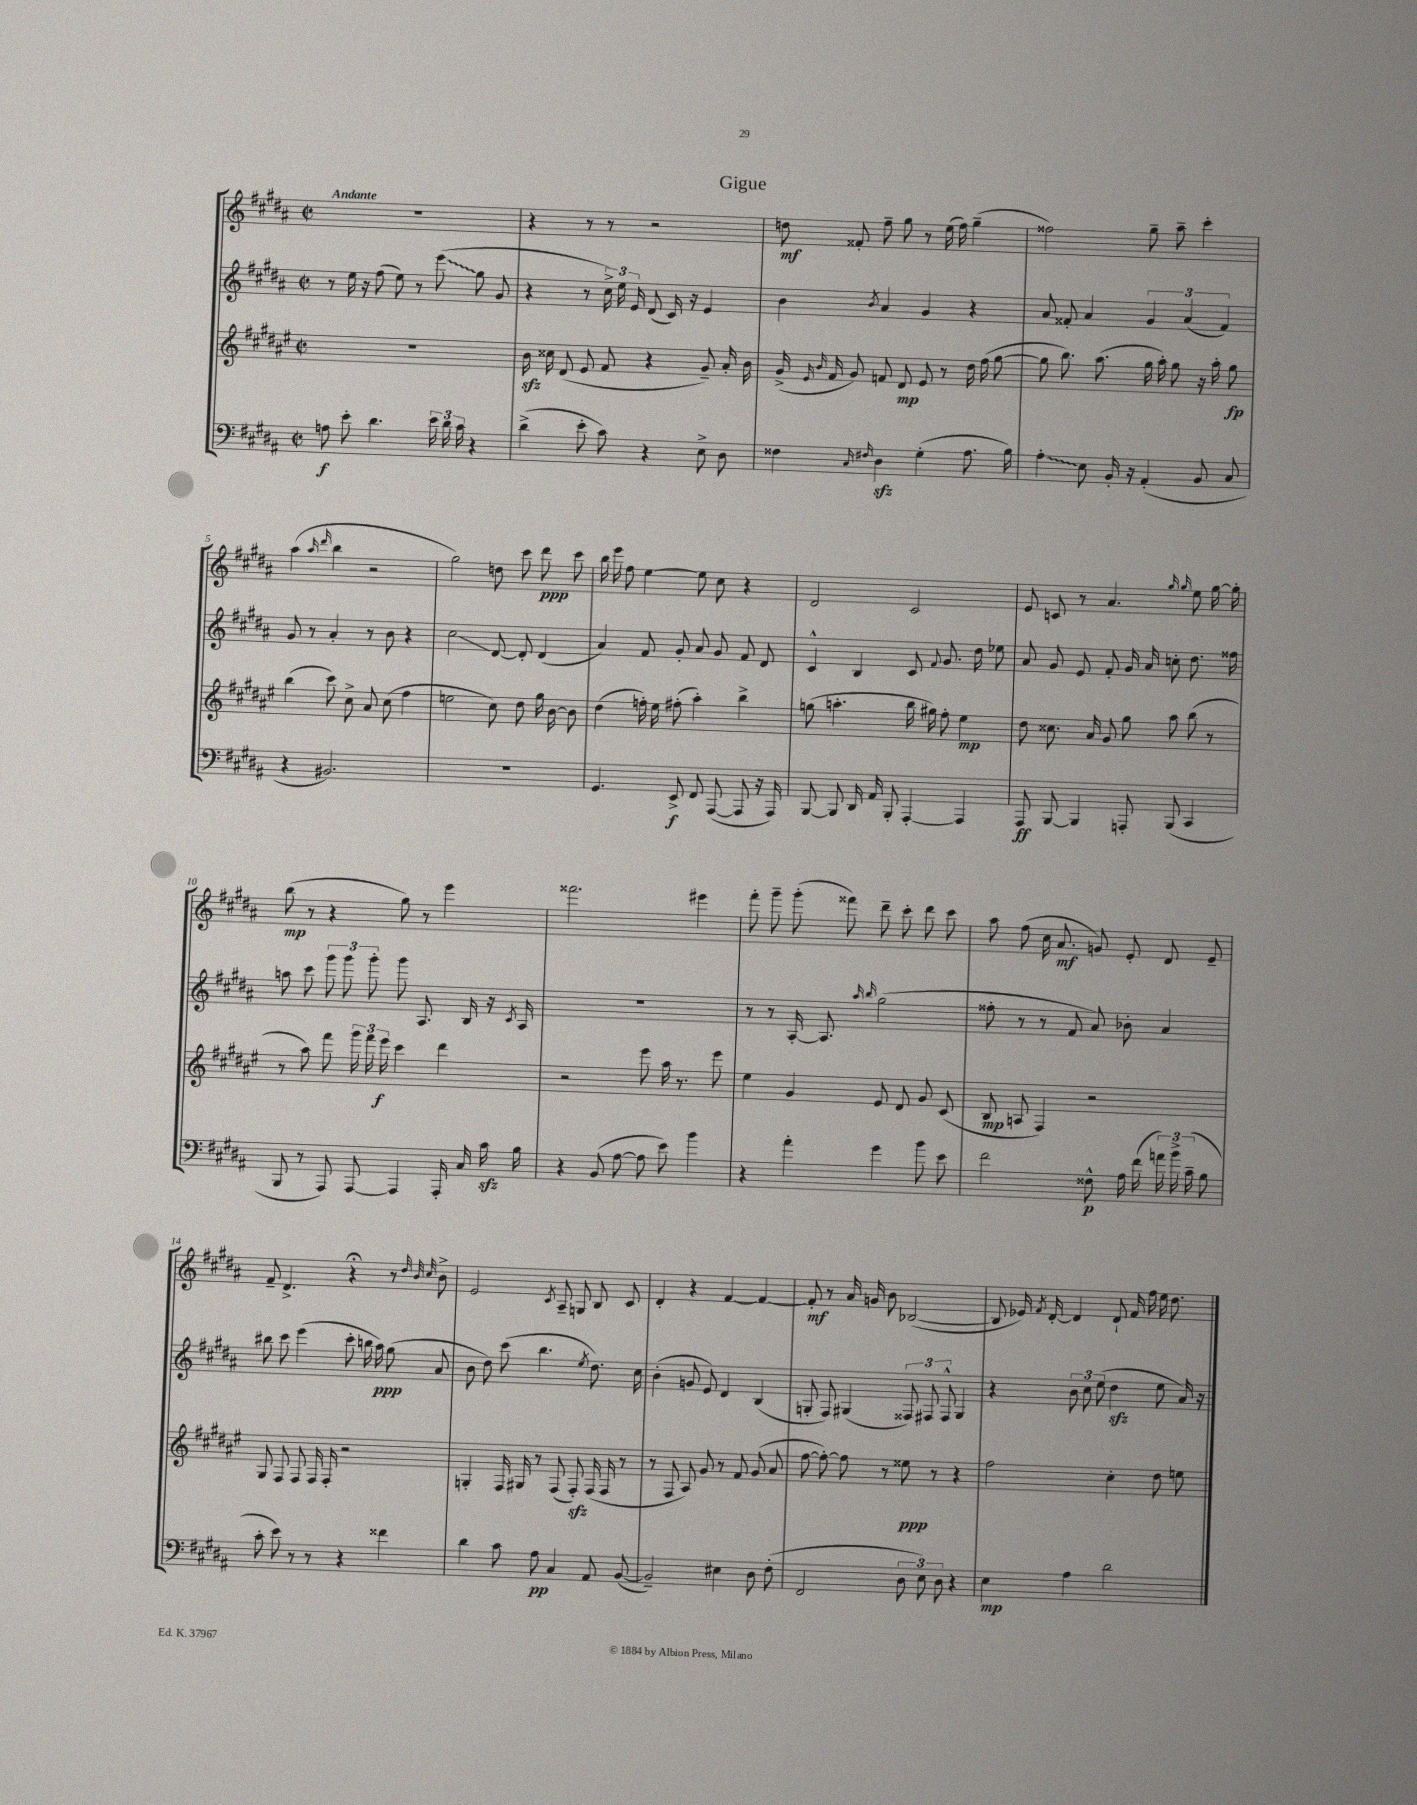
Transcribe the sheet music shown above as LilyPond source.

\header { title = "Gigue" }
<<
\new StaffGroup <<
\new Staff = "s0" {
    \clef treble \key b \major \defaultTimeSignature \time 2/2 \tempo "Andante"
    \autoBeamOff R1 |
    r4 r8 r8 r2 |
    d''8\mf fisis'8-. fis''8-- gis''8 r8 e''16( fis''16) gis''4--( |
    fisis''2) gis''8-- ais''8-- cis'''4-. |
    ais''4( \grace { ais''16 dis'''16 } b''4 r2 |
    gis''2) d''8 cis'''8 dis'''8\ppp cis'''8 |
    b''16 e'''16 fis''8 e''4~ e''8 cis''8 r4 |
    dis'2 cis'2 |
    e'8 c'8 r8 ais'4. \grace { gis''16 gis''16 } e''8 gis''16~ gis''16-. |
    b''8\mp( r8 r4 gis''8) r8 e'''4 |
    fisis'''2. eis'''4 |
    fis'''8-. gis'''8-- gis'''8-.( fisis'''8) dis'''8-- cis'''8-. dis'''8 cis'''8 |
    ais''8 fis''8( cis''16 ais'8.\mf g'8) e'8-. dis'8 e'8-- |
    fis'8-- dis'4.-> r4\fermata r8 \grace { dis''32 b'32 cis''32 } b'8-> |
    e'2 \acciaccatura { cis'8 } ais8-- g8 b8 cis'8 |
    dis'4-. r4 fis'4~ fis'4~ |
    fis'8-.\mf r8 ais'16 g'16 b'8 bes2~( |
    bes8 ees'16) \acciaccatura { fis'8 } dis'16~-. dis'4 dis'8-! fis'16 fis''16 e''16 dis''8. \bar "|." |
}
\new Staff = "s1" {
    \clef treble \key b \major \defaultTimeSignature \time 2/2
    \autoBeamOff r8 e''16 r16 fis''8( e''8) r8 \once \override Glissando.style = #'zigzag e'''8\glissando( gis''8 gis'8 |
    r4 r8 \tuplet 3/2 { cis''16->) e''16 e'16 } dis'8( cis'16) r16 e'4 |
    b'4 \acciaccatura { b'8 } ais'4 gis'4 r4 |
    ais'8 fisis'8-. ais'4 \tuplet 3/2 { gis'4 ais'4( fisis'4) } |
    gis'8 r8 ais'4-. r8 b'8 r4 |
    cis''2\glissando dis'8~ dis'8-. dis'4( |
    ais'4) fis'8 gis'8-. ais'8 gis'8 fis'8 dis'8 |
    cis'4-^ b4 cis'8 \appoggiatura { fis'8 } gis'8. dis''16 ees''8 |
    ais'8 gis'8 e'8 fis'8-. gis'16 ais'16 c''8-. dis''8. fisis''16 |
    a''8 cis'''8 \tuplet 3/2 { gis'''8 gis'''8 gis'''8-. } gis'''8 ais8. b16 r16 \acciaccatura { cis'8 } ais16 |
    R1 |
    r8 r8 ais16~-. ais8. \grace { ais''16 b''16 } gis''2( |
    fisis''8-. r8 r8 fis'8 ais'8) bes'8-. ais'4 |
    bis''8 cis'''8 e'''4( cis'''8-. b''16 ais''16\ppp) gis''8( ais'8 |
    b'8 dis''8) cis'''8( b''4. \acciaccatura { e''8 } dis''8.) cis''16 |
    b'4-.( g'8 e'8) dis'4 b4( |
    g8-. fis8) gis4( \tuplet 3/2 { fisis8) fis8 fis8-^ } gis4 |
    r4 \tuplet 3/2 { b'8 cis''8 e''8( } dis''4\sfz e''8 ais'16) r16 \bar "|." |
}
\new Staff = "s2" {
    \clef treble \key fis \major \defaultTimeSignature \time 2/2
    \autoBeamOff R1 |
    b'16\sfz cisis''16 dis'8( eis'8 fis'8 r4 gis'8--) ais'16-. b'16 |
    gis'16->( \grace { eis'16 b'16 } fis'16 gis'8) f'8 dis'8\mp eis'8 r8 dis''16 fis''16( gis''8~ |
    gis''8 b''8.) ais''8.( gis''16 ais''16-.) gis''8 r16 ais''16-. gis''8\fp |
    b''4( cis'''8) cis''8-> ais'8 cis''8( fis''4 |
    e''2 cis''8) dis''8 gis''16 b'16~ b'8 |
    dis''4( f''16-.) eis''16 fis''8-.( ais''4-.) b''4-> |
    g''8( a''4.-. b''16 gis''16) fis''8-. eis''4\mp |
    dis''8 cisis''8. ais'16 gis'8 gis''8 ais''8 b''8( r8 |
    r8 ais''8) fis'''8 \tuplet 3/2 { gis'''16 fis'''16 eis'''16\f } cis'''4 dis'''4 |
    r2 eis'''8 ais''16 r8. eis'''8 |
    eis''4 gis'4 eis'8 dis'8 gis'8 cis'8( |
    b8\mp a8 fis4) r2 |
    gis8 fis8 fis8 fis16 fis16-. r2 |
    g4-. fis16 gis16 r8 fis8( fis8-.\sfz) fis16( fis16 r8 |
    r8 fis8 ais8) gis'8 r8 fis'8 gis'8( ais'8 |
    fis''8~ fis''8~-.) fis''8 r8 eisis''8\ppp r8 r4 |
    fis''2 cis''4-. dis''8 e''8 \bar "|." |
}
\new Staff = "s3" {
    \clef bass \key b \major \defaultTimeSignature \time 2/2
    \autoBeamOff a8\f e'8-. dis'4. \tuplet 3/2 { e'16 dis'16 cis'16 } r4 |
    dis'4->( e'8-. cis'8) r4 e8-> dis8 |
    fisis4 \grace { cis16 fis16 } dis4\sfz gis4-.( ais8. b16) |
    \once \override Glissando.style = #'zigzag ais4-.\glissando e8 b,16-. r16 ais,4-.( b,8 cis8 |
    r4 bis,2.) |
    R1 |
    gis,4. e,8->\f fis,8 ais,,8~( ais,,8 r16 ais,,16) |
    b,,8~ b,,8 dis,16 ais,16 b,,8-. ais,,4~-. ais,,4 |
    ais,,8\ff b,,8~ b,,4 a,,8-. b,,8( cis,4 |
    b,,8 r8 ais,,8) ais,,8~ ais,,4 ais,,16-. cis16 cis'16\sfz b16 |
    r4 b,8( ais8~ ais8 e'8) b'4 |
    r4 ais'4-. gis'4 b'8 e'8 |
    fis'2 fisis8-^\p ais16 fis'16( \tuplet 3/2 { a'16) b'16-> cis'16--( } b8 |
    cis'8-. e'8) r8 r8 r4 fisis'4 |
    dis'4 cis'8 ais8\pp cis4 ais,8 b,8~( |
    b,2--) eis4 dis8 fis8-.( |
    fis,2 \tuplet 3/2 { dis8 e8) dis8 } r4 |
    e4\mp ais4 dis'2 \bar "|." |
}
>>
>>
